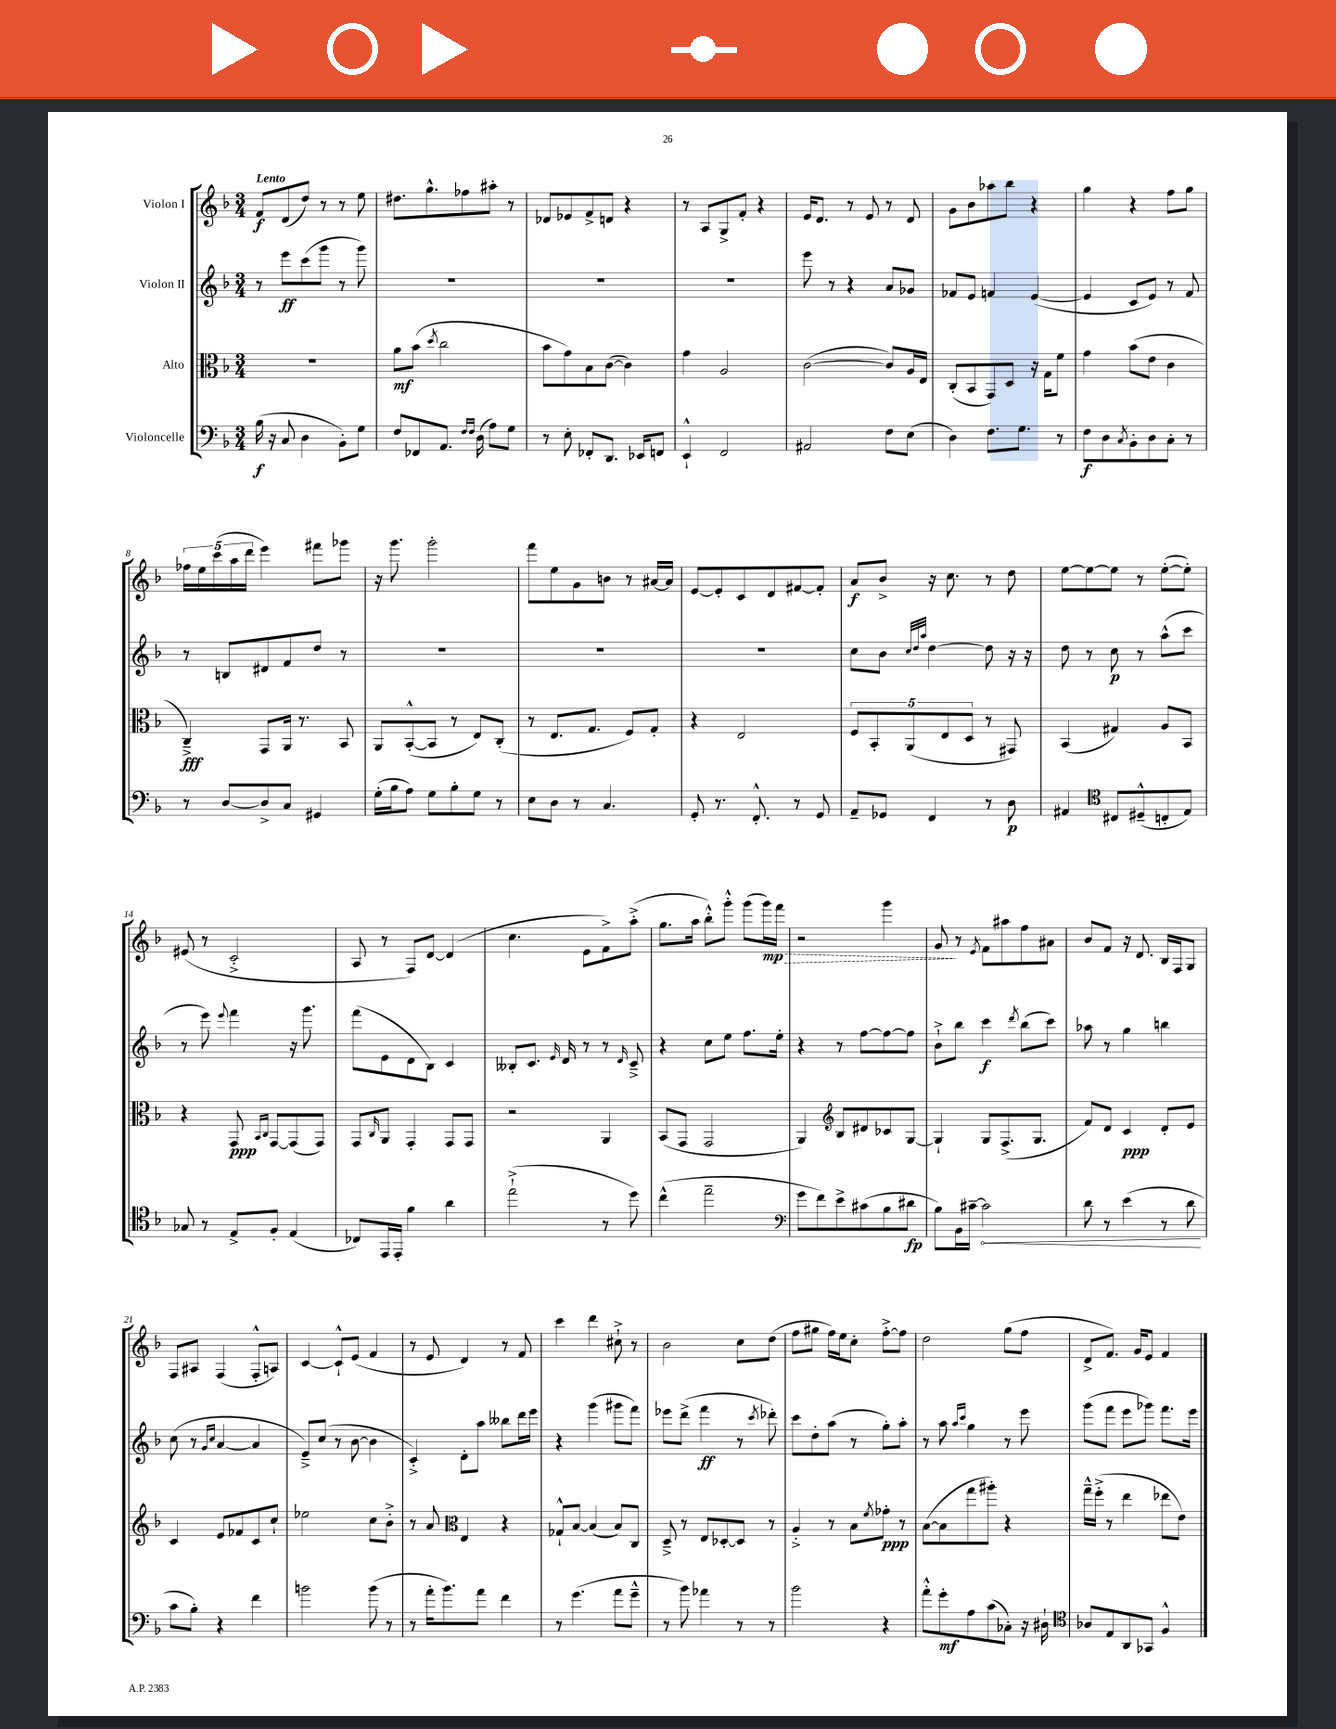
<<
\new StaffGroup <<
\new Staff = "s0" \with { instrumentName = "Violon I" } {
    \clef treble \key f \major \numericTimeSignature \time 3/4 \tempo "Lento"
    f'8\f d'8( d''8) r8 r8 e''8 |
    dis''8. g''8.-^ fes''8 ais''8-. r8 |
    des'8 ees'8 f'8-> d'8 r4 |
    r8 a8 g8-> f'8-. r4 |
    e'16 d'8. r8 e'8 r8 d'8 |
    g'8 bes'8 aes''8 bes''8 r4 |
    g''4 r4 f''8 g''8 |
    \tuplet 5/4 { fes''16 e''16 c'''16( a''16 d'''16 } e'''4) fis'''8 ges'''8 |
    r16 g'''8. g'''2-. |
    f'''8 e''8 g'8 b'8 r8 ais'16~ ais'16 |
    e'8~ e'8-. c'8 d'8 fis'8~ fis'8-. |
    a'8\f bes'8-> r16 c''8. r8 d''8 |
    e''8~ e''8~ e''8 r8 e''8~-.( e''8-.) |
    eis'8( r8 c'2-.-> |
    a8 r8 f8) d'8~ d'4( |
    c''4. e'8 f'8->) a''8-.->( |
    g''8. a''16 bes''8-.-^) g'''8-.-^ g'''8( \once \override Hairpin.style = #'dashed-line g'''16\mp\>) f'''16 |
    r2 g'''4 |
    g'8\! r8 \acciaccatura { e'8 } f'8 ais''8 f''8 ais'8 |
    bes'8 f'8 r16 d'8. bes16 f16 g8 |
    f8 ais8 f4( f8-.-^ a8) |
    c'4~ c'8-!-^ e'8( f'4 |
    r8 e'8 d'4) r8 f'8 |
    c'''4 d'''4 cis''8-!-> r8 |
    bes'2 c''8 d''8( |
    f''8 gis''8 f''16) e''16 c''8-. f''8~-.-> f''8 |
    d''2 g''8( f''8 |
    d'8-> f'8.) g'16 e'8 f'4 \bar "|." |
}
\new Staff = "s1" \with { instrumentName = "Violon II" } {
    \clef treble \key f \major \numericTimeSignature \time 3/4
    r8 e'''8\ff c'''8( g'''8 r8 g'''8) |
    R2. |
    R2. |
    R2. |
    e'''8 r8 r4 a'8 ges'8 |
    fes'8 e'8 f'4 e'4~( |
    e'4 c'8 e'8) r8 f'8 |
    r8 b8 dis'8 f'8 d''8 r8 |
    R2. |
    R2. |
    R2. |
    c''8 bes'8 \grace { c''32 d''32 a''32 } d''4~ d''8 r16 r16 |
    d''8 r8 c''8\p r8 a''8-^( c'''8 |
    r8 e'''8) \appoggiatura { e'''8 } f'''4 r16 g'''8. |
    f'''8( e'8 d'8 bes8) c'4 |
    beses8-. c'8. \grace { e'16 } d'16 r8 r8 \grace { d'16 } c'8---> |
    r4 c''8 e''8 f''8. e''16-. |
    r4 r8 f''8~ f''8~ f''8 |
    bes'8-!-> bes''8 c'''4\f \acciaccatura { d'''8 } bes''8( c'''8) |
    aes''8 r8 g''4 b''4 |
    c''8( r8 \grace { g'16 c''16 } a'4~ a'4 |
    e'8--->) c''8( r8 bes'8~ bes'4 |
    c'4-.->) d'8-. a''8 beses''8 d'''16 e'''16 |
    r4 g'''4( gis'''8 f'''8) |
    ees'''8 d'''8->( f'''4\ff r8 \acciaccatura { c'''8 } des'''8-.) |
    c'''8 d''8-. a''8( r8 g''8-.) a''8-. |
    r8 a''8 \grace { a''16 c'''16 } g''4 r8 e'''8 |
    g'''8( f'''8 e'''8 ges'''8) f'''8. e'''16 \bar "|." |
}
\new Staff = "s2" \with { instrumentName = "Alto" } {
    \clef alto \key f \major \numericTimeSignature \time 3/4
    R2. |
    a'8\mf bes'8( \acciaccatura { d''8 } c''2 |
    bes'8 g'8) bes8 c'8~( c'4) |
    g'4 a2 |
    c'2~( c'8) a16 e16 |
    c8-.( bes,8 g,8) d8 r16 g16 f'8 |
    g'4 bes'8( e'8 c'4 |
    c4--->\fff) g,8 a,16 r8. bes,8 |
    a,8 bes,8~-.-^( bes,8 r8 e8) c8-.( |
    r8 e8. g8. f8) g8-. |
    r4 e2 |
    \tuplet 5/4 { f8 bes,8-. a,8( e8 d8 } r8 gis,8) |
    bes,4( gis4) a8 bes,8 |
    r4 g,8\ppp \grace { bes,16 c16 } g,8~ g,8( g,8) |
    g,8 \grace { c16 } a,8 g,4-. g,8 g,8 |
    r2 a,4 |
    bes,8( g,8 g,2 |
    a,4) \clef treble bes8 dis'8 ces'8 g8~ |
    g4-! g8 f8.->( g8. |
    f'8) d'8 c'4\ppp d'8-. e'8 |
    c'4 e'8 fes'8 c'8 c''8-! |
    ees''2 c''8 bes'8-.-> |
    r8 a'8 \clef alto e4 r4 |
    ges8-!-^ bes8~ bes4( bes8) c8 |
    d8---> r8 e8 des8~-. des8 r8 |
    a4-.-> r8 bes8 \acciaccatura { f'8 } ges'8-.\ppp r8 |
    bes8~( bes8 g''8 ais''8-.) r4 |
    g''16---^ f''16-.->( r8 e''4 ees''8 e'8) \bar "|." |
}
\new Staff = "s3" \with { instrumentName = "Violoncelle" } {
    \clef bass \key f \major \numericTimeSignature \time 3/4
    bes16\f( r16 c8 d4 bes,8-.) g8 |
    f8 fes,8 a,8. \grace { f16 f16 } d16( a8) g8 |
    r8 e8-. fes,8-. d,8. ees,16 f,8 |
    e,4-!-^ f,2 |
    ais,2 f8 e8( |
    d4) f8. g8. r8 |
    f8\f d8 \acciaccatura { c8 } bes,8-. d8 c8-. r8 |
    r8 d8~ d8-> c8 gis,4 |
    g16-.( bes16 a8) g8 bes8-. g8 r8 |
    e8 d8 r8 c4. |
    g,8-. r8. f,8.-.-^ r8 g,8 |
    a,8-- ges,8 f,4 r8 d8\p |
    ais,4 \clef tenor cis8 dis8---^( c8-. e8) |
    ges8 r8 e8-> f8-. e4( |
    ces8) e,16 e,16-. f'4 a'4 |
    e''2-!->( r8 d''8) |
    c''4-^( e''2-- |
    \clef bass g'8 f'8) e'8-> cis'8( bes8 dis'8\fp |
    bes8) bes,16 cis'16~-- \once \override Hairpin.circled-tip = ##t cis'2\< |
    d'8 r8 e'4( r8 d'8\! |
    c'8 bes8-.) r4 f'4 |
    b'2 b'8( r8 |
    r8 a'16-. bes'8.) a'8 f'4 |
    r8 g'4.( a'8 g'8---^ |
    r8 bes'8) aes'4 r8 r8 |
    bes'2 r4 |
    a'8-.-^ g'8-.\mf a8 c'8( ces8-.) r16 dis16-! |
    \clef tenor aes8 e8 a,8 ges,8 f4-^ \bar "|." |
}
>>
>>
